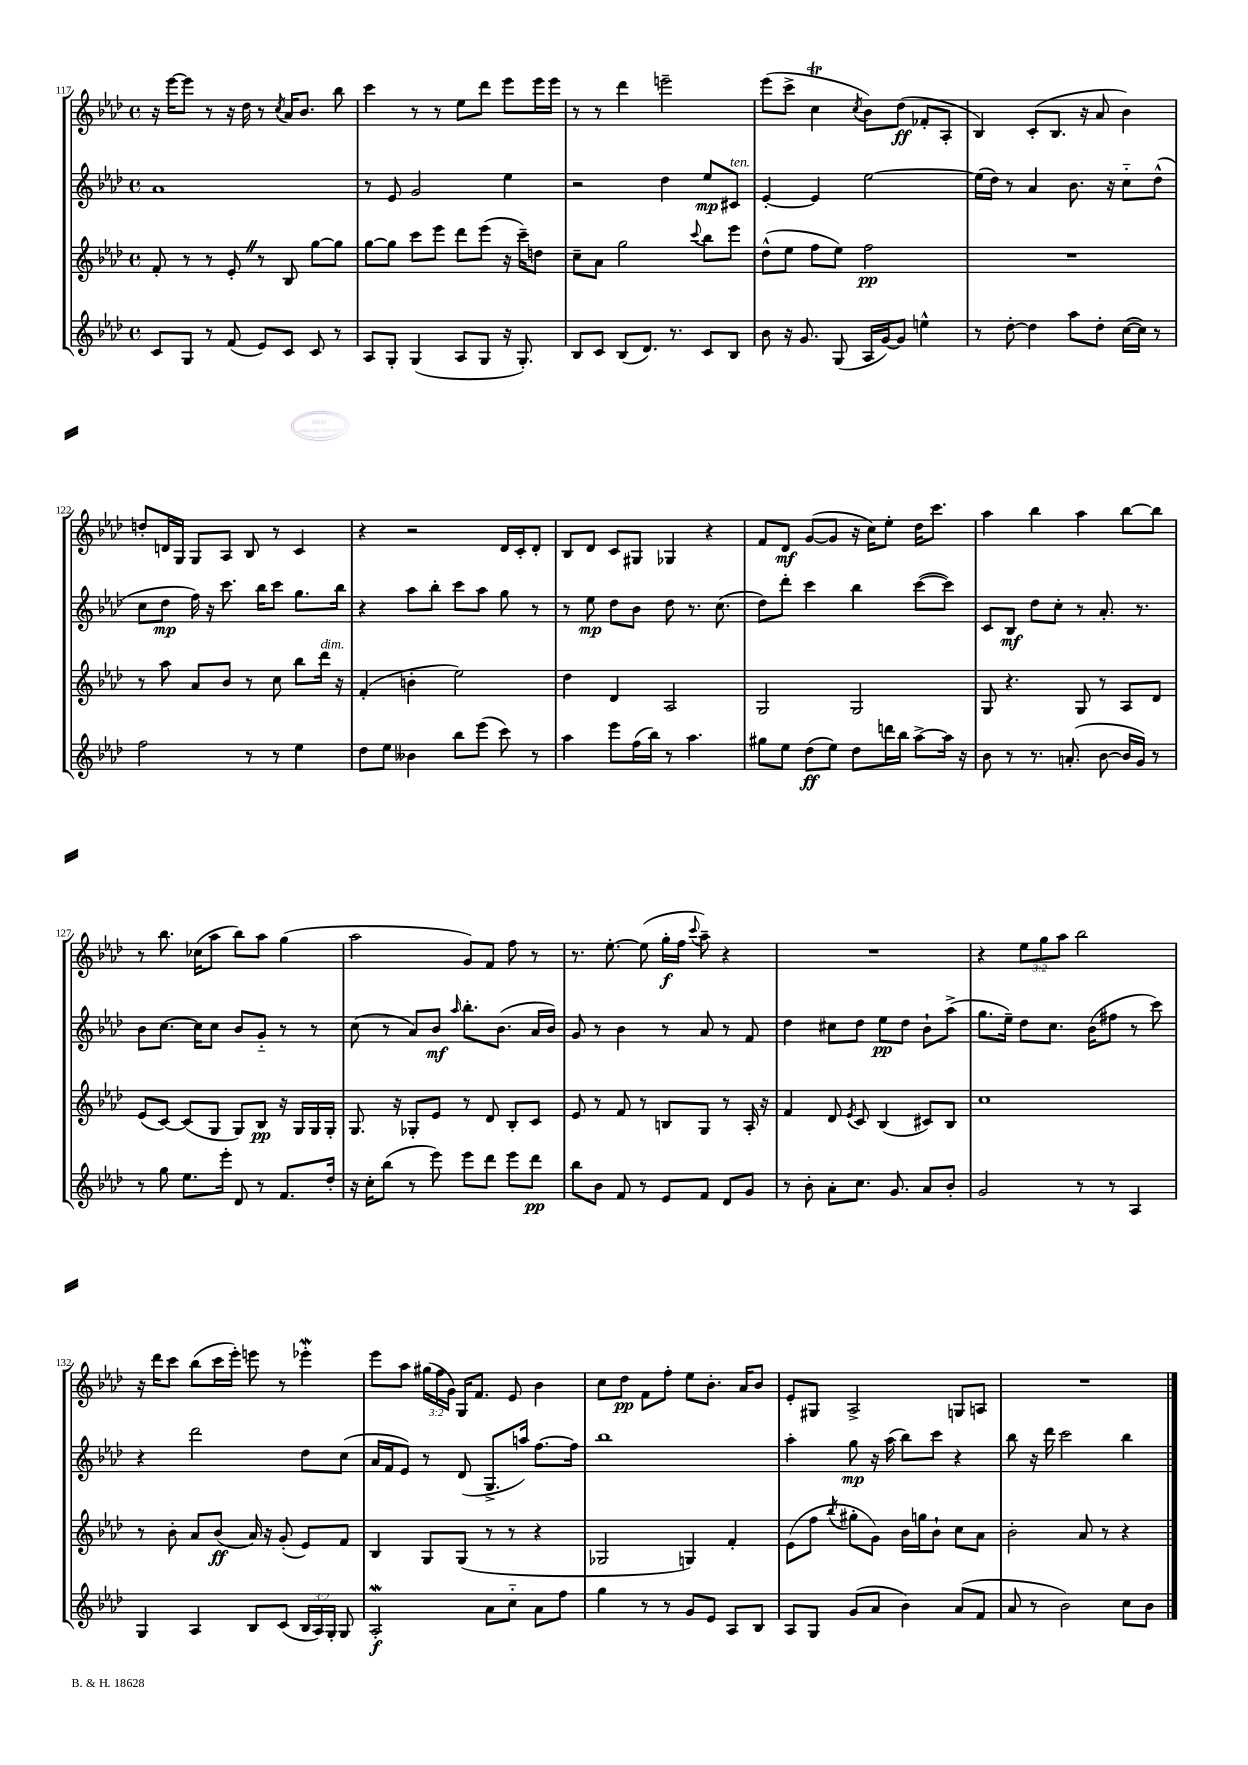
<<
\new StaffGroup <<
\new Staff = "s0" {
    \clef treble \key aes \major \defaultTimeSignature \time 4/4 \override Staff.TupletNumber.text = #tuplet-number::calc-fraction-text
    \autoBeamOff r16 ees'''16[~ ees'''8] r8 r16 des''16 r8 \acciaccatura { c''8 } aes'16[ bes'8.] bes''8 |
    c'''4 r8 r8 ees''8[ des'''8] ees'''8[ ees'''16 ees'''16] |
    r8 r8 des'''4 e'''2-- |
    ees'''8[( c'''8]-> c''4\trill \acciaccatura { c''8 } bes'8[) des''8]\ff( fes'8[-. aes8]-. |
    bes4) c'8[-.( bes8.] r16 aes'8 bes'4) |
    d''8[-. d'16 g16] g8[ aes8] bes8 r8 c'4 |
    r4 r2 des'16[ c'16-. des'8]-. |
    bes8[ des'8] c'8[ gis8] ges4 r4 |
    f'8[ des'8]\mf g'8[~( g'8] r16 c''16[) ees''8]-. des''16[ c'''8.] |
    aes''4 bes''4 aes''4 bes''8[~ bes''8] |
    r8 bes''8. ces''16[( aes''8] bes''8[) aes''8] g''4( |
    aes''2 g'8[) f'8] f''8 r8 |
    r8. ees''8.~-. ees''8( g''16[-.\f f''16] \appoggiatura { c'''8 } aes''8--) r4 |
    R1 |
    r4 \tuplet 3/2 { ees''8[ g''8 aes''8] } bes''2 |
    r16 des'''16[ c'''8] bes''8[( c'''16 ees'''16]-.) e'''8 r8 ees'''4-.\mordent |
    ees'''8[ aes''8] \tuplet 3/2 { gis''16[( f''16 g'16]) } g16[ f'8.] ees'8 bes'4 |
    c''8[ des''8]\pp f'8[ f''8]-. ees''8[ bes'8.]-. aes'16[ bes'8] |
    ees'8[-. gis8] aes2-> g8[ a8] |
    R1 \bar "|." |
}
\new Staff = "s1" {
    \clef treble \key aes \major \defaultTimeSignature \time 4/4
    \autoBeamOff aes'1 |
    r8 ees'8 g'2 ees''4 |
    r2 des''4 ees''8[\mp cis'8]^\markup { \italic "ten." } |
    ees'4~-. ees'4 ees''2~ |
    ees''16[( des''16]) r8 aes'4 bes'8. r16 c''8[-_ des''8]-^( |
    c''8[ des''8]\mp f''16) r16 c'''8. bes''16[ c'''8] g''8.[ bes''16] |
    r4 aes''8[ bes''8]-. c'''8[ aes''8] g''8 r8 |
    r8 ees''8\mp des''8[ bes'8] des''8 r8. c''8.( |
    des''8[) des'''8]-. c'''4 bes''4 c'''8[~( c'''8]) |
    c'8[ bes8]\mf des''8[ c''8]-. r8 aes'8.-. r8. |
    bes'8[ c''8.]~ c''16[ c''8] bes'8[ g'8]-_ r8 r8 |
    c''8( r8 aes'8[) bes'8]\mf \grace { aes''16 } bes''8.[-. bes'8.]( aes'16[ bes'16]) |
    g'8 r8 bes'4 r8 aes'8 r8 f'8 |
    des''4 cis''8[ des''8] ees''8[\pp des''8] bes'8[-! aes''8]->( |
    g''8.[ ees''16]--) des''8[ c''8.] bes'16[( fis''8] r8 c'''8) |
    r4 des'''2 des''8[ c''8]( |
    aes'16[ f'16 ees'8]) r8 des'8( g8.[-> a''16]) f''8.[~ f''16] |
    bes''1 |
    aes''4-. g''8\mp r16 aes''16( bes''8[) c'''8] r4 |
    bes''8 r16 des'''16 c'''2 bes''4 \bar "|." |
}
\new Staff = "s2" {
    \clef treble \key aes \major \defaultTimeSignature \time 4/4
    \autoBeamOff f'8-. r8 r8 ees'8-. \once \override BreathingSign.text = \markup { \musicglyph "scripts.caesura.straight" } \breathe r8 bes8 g''8[~ g''8] |
    g''8[~ g''8] c'''8[ ees'''8] des'''8[ ees'''8]( r16 c'''16[--) d''8] |
    c''8[-- aes'8] g''2 \appoggiatura { c'''8 } bes''8[ ees'''8] |
    des''8[-^( ees''8] f''8[ ees''8]) f''2\pp |
    R1 |
    r8 aes''8 aes'8[ bes'8] r8 c''8 bes''8[ des'''16]^\markup { \italic "dim." } r16 |
    f'4-.( b'4-. ees''2) |
    des''4 des'4 aes2 |
    g2 g2 |
    g8 r4. g8 r8 aes8[ des'8] |
    ees'8[( c'8]~) c'8[( g8] g8[) bes8]\pp r16 g16[ g16 g16]-. |
    g8. r16 ges8[-. ees'8] r8 des'8 bes8[-. c'8] |
    ees'8 r8 f'8 r8 b8[ g8] r8 aes16-. r16 |
    f'4 des'8 \acciaccatura { ees'8 } c'8 bes4( cis'8[) bes8] |
    c''1 |
    r8 bes'8-. aes'8[ bes'8]\ff( aes'16) r16 g'8-.( ees'8[) f'8] |
    bes4 g8[ g8]( r8 r8 r4 |
    ges2 g4) f'4-. |
    ees'8[( f''8] \acciaccatura { bes''8 } gis''8[-. g'8]) bes'16[ g''16 bes'8]-! c''8[ aes'8] |
    bes'2-. aes'8 r8 r4 \bar "|." |
}
\new Staff = "s3" {
    \clef treble \key aes \major \defaultTimeSignature \time 4/4 \override Staff.TupletNumber.text = #tuplet-number::calc-fraction-text
    \autoBeamOff c'8[ g8] r8 f'8( ees'8[) c'8] c'8 r8 |
    aes8[ g8]-. g4( aes8[ g8] r16 g8.-.) |
    bes8[ c'8] bes8[( des'8.]) r8. c'8[ bes8] |
    bes'8 r16 g'8. g8( aes16[ g'16~) g'8] e''4-^ |
    r8 des''8~-. des''4 aes''8[ des''8]-. c''16[~( c''16]) r8 |
    f''2 r8 r8 ees''4 |
    des''8[ ees''8] beses'4 bes''8[ ees'''8]( c'''8) r8 |
    aes''4 ees'''8[ f''16( bes''16]) r8 aes''4. |
    gis''8[ ees''8] des''8[\ff( ees''8]) des''8[ d'''16 bes''16] aes''8[~-> aes''16] r16 |
    bes'8 r8 r8. a'8.-.( bes'8~ bes'16[ g'16]) r8 |
    r8 g''8 ees''8.[ ees'''16]-. des'8 r8 f'8.[ des''16]-. |
    r16 c''16[-. bes''8]( r8 ees'''8) ees'''8[ des'''8] ees'''8[ des'''8]\pp |
    bes''8[ bes'8] f'8 r8 ees'8[ f'8] des'8[ g'8] |
    r8 bes'8-. aes'8[-. c''8.] g'8. aes'8[ bes'8]-. |
    g'2 r8 r8 aes4 |
    g4 aes4 bes8[ c'8]( \tuplet 3/2 { bes16[ aes16) g16]-. } g8 |
    aes2-.\mordent\f aes'8[ c''8]-_ aes'8[ f''8] |
    g''4 r8 r8 g'8[ ees'8] aes8[ bes8] |
    aes8[ g8] g'8[( aes'8] bes'4) aes'8[( f'8] |
    aes'8 r8 bes'2) c''8[ bes'8] \bar "|." |
}
>>
>>
\layout { \context { \Score currentBarNumber = #117 } }
